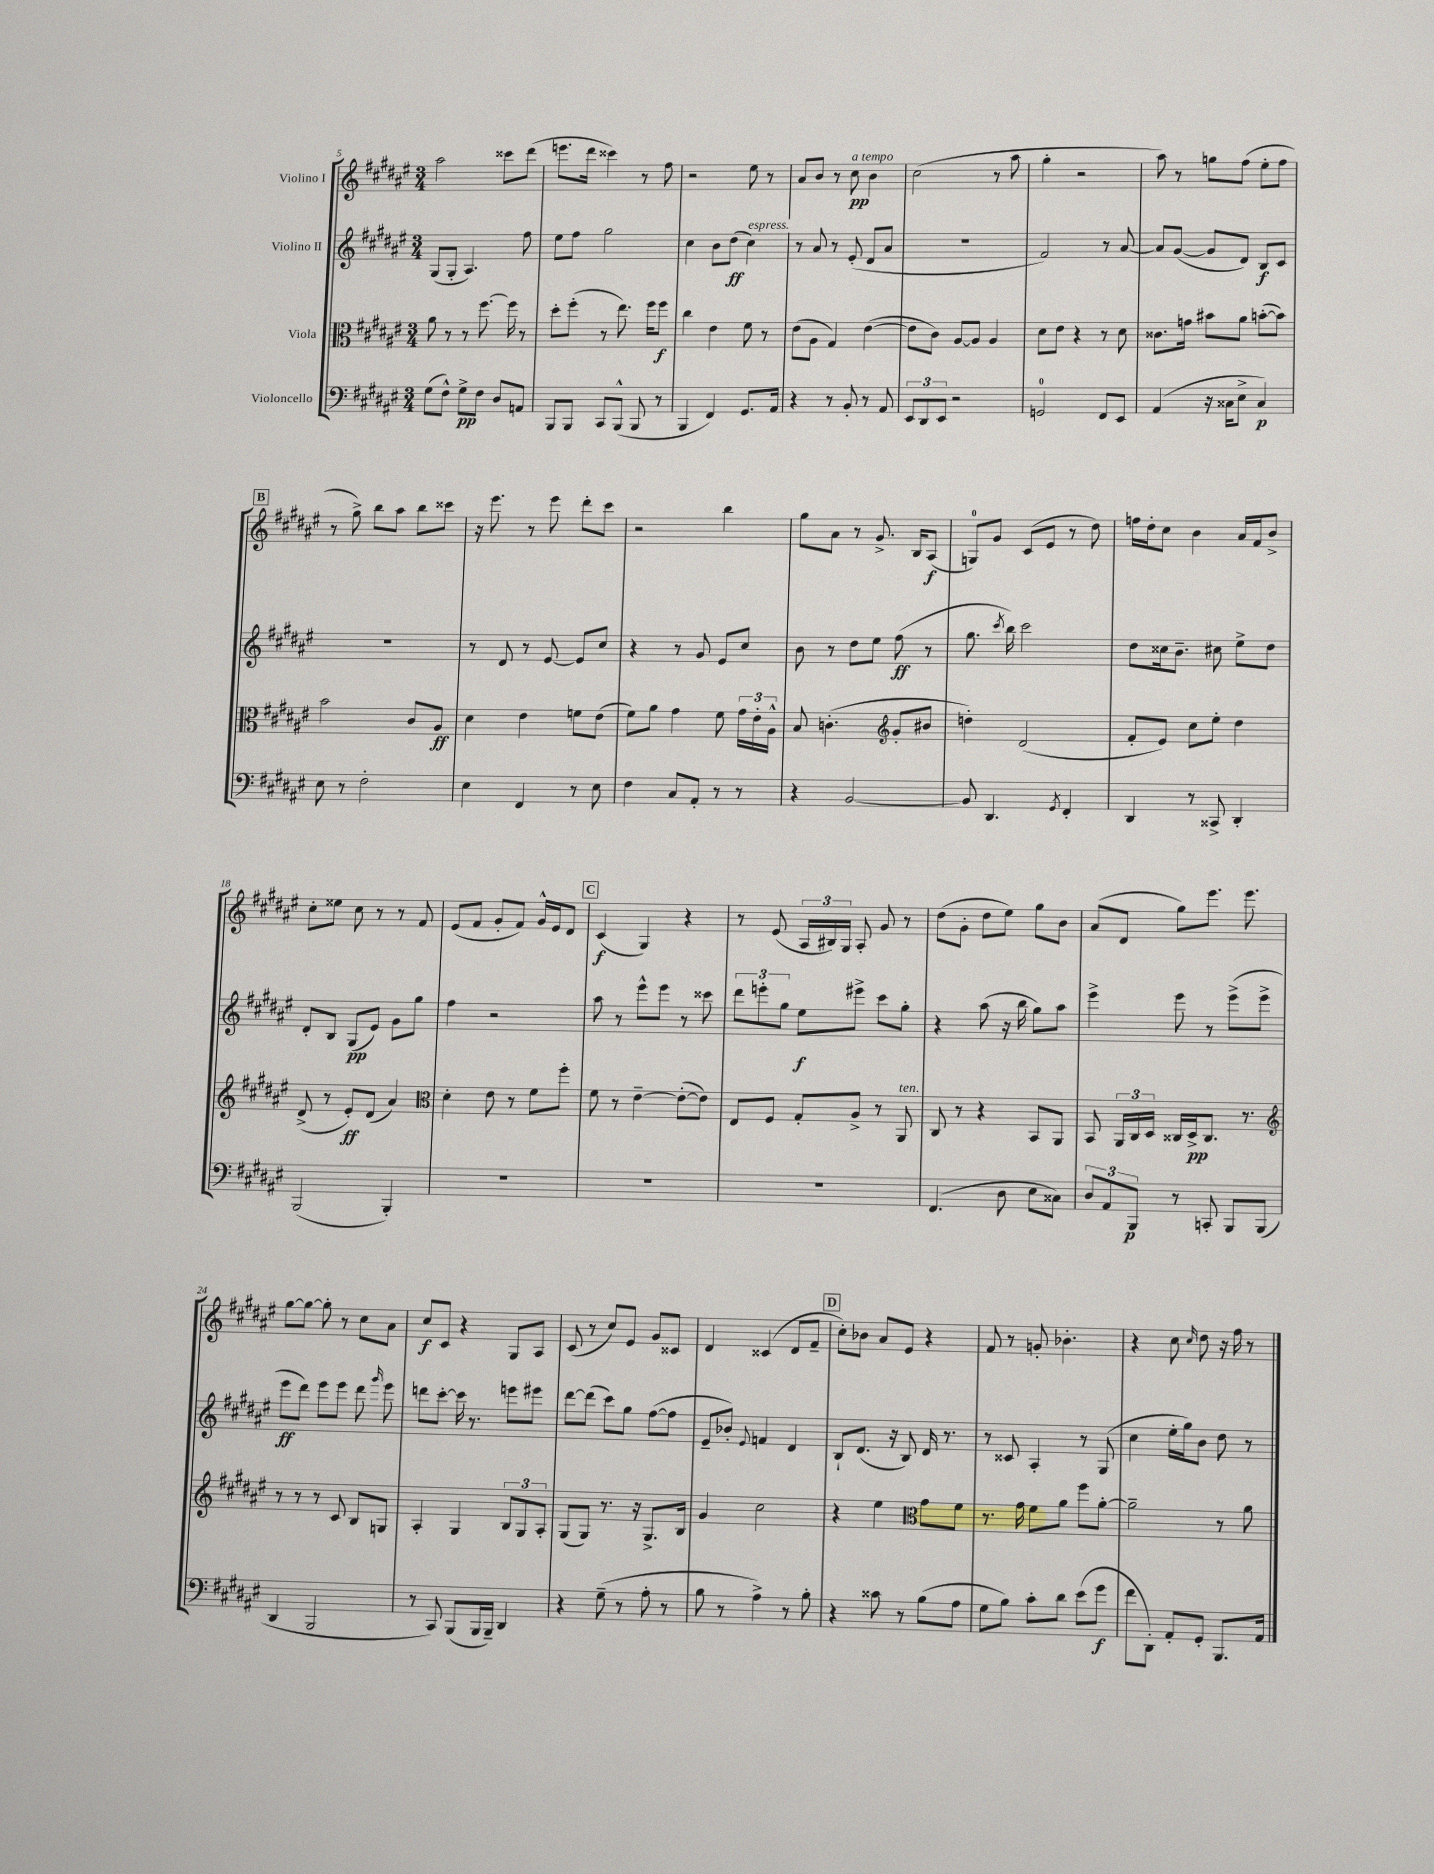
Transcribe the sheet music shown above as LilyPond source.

<<
\new StaffGroup <<
\new Staff = "s0" \with { instrumentName = "Violino I" } {
    \clef treble \key fis \major \numericTimeSignature \time 3/4
    \autoBeamOff ais''2 cisis'''8[ dis'''8]( |
    e'''8.[ dis'''16] cisis'''4) r8 fis''8 |
    r2 eis''8 r8 |
    ais'8[ b'8] r8 cis''8\pp^\markup { \italic "a tempo" } b'4 |
    cis''2( r8 ais''8 |
    gis''4-. r2 |
    ais''8) r8 g''8[ fis''8]( eis''8[-. fis''8] |
    \mark \markup { \box "B" } r8 gis''8->) b''8[ ais''8] b''8[ cisis'''8] |
    r16 eis'''8. r8 eis'''8 dis'''8[-. cis'''8] |
    r2 b''4 |
    gis''8[ ais'8] r8 gis'8.-> b16[ ais8]\f( |
    g8[-0) gis'8] cis'8[( eis'8] r8 dis''8) |
    f''16[ dis''16-. cis''8] b'4 ais'16[ fis'16 b'8]-> |
    cis''8[-. eisis''8] cis''8 r8 r8 fis'8 |
    eis'8[( fis'8] gis'8[-. fis'8]) gis'16[-^ eis'16 dis'8] |
    \mark \markup { \box "C" } cis'4\f( gis4) r4 |
    r8 eis'8( \tuplet 3/2 { ais16[ bis16) gis16] } ais8-. gis'8 r8 |
    dis''8[( gis'8]-. dis''8[ eis''8]) gis''8[ b'8] |
    ais'8[( dis'8] gis''8[) eis'''8.] eis'''8. |
    gis''8[~ gis''8]~ gis''8-. r8 cis''8[ ais'8] |
    cis''8[\f cis'8] r4 gis8[ ais8] |
    cis'8( r8 cis''8[) eis'8] gis'8[ cisis'8] |
    dis'4 cisis'4( dis'8[ fis'8]-- |
    \mark \markup { \box "D" } cis''8[-.) bes'8] ais'8[ eis'8] r4 |
    fis'8 r8 g'8-. bes'4.-. |
    r4 cis''8 \grace { cis''16 } dis''8 r16 fis''16 r8 \bar "|." |
}
\new Staff = "s1" \with { instrumentName = "Violino II" } {
    \clef treble \key fis \major \numericTimeSignature \time 3/4
    \autoBeamOff gis8[( gis8]-. ais4.) fis''8 |
    eis''8[ fis''8] gis''2 |
    cis''4 b'8[ dis''8]\ff( cis''4^\markup { \italic "espress." }) |
    r8 ais'8 r8 eis'8-.( dis'8[ ais'8] |
    R2. |
    fis'2) r8 ais'8~ |
    ais'8[ gis'8]~( gis'8[ dis'8]) b8[\f cis'8] |
    \mark \markup { \box "B" } R2. |
    r8 dis'8 r8 eis'8~ eis'8[ cis''8] |
    r4 r8 gis'8 eis'8[ cis''8] |
    b'8 r8 dis''8[ eis''8] fis''8\ff( r8 |
    gis''8. \acciaccatura { cis'''8 } b''16) cis'''2 |
    dis''8[ cisis''16 b'8.]-- cis''8 eis''8[-> dis''8] |
    dis'8[-. b8] gis8[\pp( eis'8]) gis'8[ gis''8] |
    fis''4 r2 |
    \mark \markup { \box "C" } ais''8 r8 eis'''8[-^ eis'''8] r8 cisis'''8 |
    \tuplet 3/2 { dis'''8[ e'''8-. gis''8] } eis''8[\f eis'''8]-> cis'''8[ gis''8]-. |
    r4 ais''8( r16 b''16 gis''8[) ais''8] |
    eis'''4-> eis'''8 r8 eis'''8[->( eis'''8]-> |
    eis'''8[\ff dis'''8]) eis'''8[ eis'''8] dis'''8 \grace { gis'''16 } eis'''8 |
    d'''8[ cis'''8]~-. cis'''16 r8. e'''8[ eis'''8] |
    dis'''8[~ dis'''8]( cis'''8[) gis''8] fis''8[~( fis''8] |
    eis'8[-- bes'8]-.) \appoggiatura { eis'8 } f'4 dis'4 |
    \mark \markup { \box "D" } b8[-! dis'8.]( r16 b8) dis'16 r8. |
    r8 cisis'8 ais4-. r8 gis8( |
    cis''4 eis''16[-. gis''16) b'8] dis''8 r8 \bar "|." |
}
\new Staff = "s2" \with { instrumentName = "Viola" } {
    \clef alto \key fis \major \numericTimeSignature \time 3/4
    \autoBeamOff ais'8 r8 r8 fis''8.~ fis''16 r8 |
    dis''8[-. fis''8]-.( r8 eis''8.) fis''16[ fis''8]\f |
    cis''4 eis'4 fis'8 r8 |
    eis'8[( ais8] gis4) eis'4~( |
    eis'8[ cis'8]) ais8[~ ais8] ais4 |
    dis'8[ eis'8] r4 r8 dis'8 |
    cisis'8.[ g'16] bis'8[ ais'8] b'8[~-.( b'8]) |
    \mark \markup { \box "B" } b'2 cis'8[ ais8]\ff |
    dis'4 eis'4 f'8[ eis'8]( |
    fis'8[) ais'8] gis'4 fis'8 \tuplet 3/2 { gis'16[ eis'16-. ais16]-^ } |
    b8 c'4.-.( \clef treble gis'8[-. bis'8] |
    d''4-.) dis'2( |
    fis'8[-. eis'8]) cis''8[ eis''8]-. dis''4 |
    dis'8->( r8 eis'8[-.\ff) dis'8]( ais'4) |
    \clef alto dis'4-. eis'8 r8 fis'8[ fis''8]-. |
    \mark \markup { \box "C" } fis'8 r8 eis'4~-- eis'8[~-.( eis'8]) |
    eis8[ fis8] gis8[-. ais8]-> r8 ais,8^\markup { \italic "ten." } |
    cis8 r8 r4 b,8[ ais,8] |
    b,8 \tuplet 3/2 { ais,16[ cis16 dis16] } cisis16[ dis16->\pp cisis8.] r8. |
    \clef treble r8 r8 r8 cis'8 b8[ g8] |
    ais4-. gis4 \tuplet 3/2 { b8[ gis8 ais8]-. } |
    gis8[( gis8]) r8. r16 gis8.[-> b16] |
    gis'4 cis''2 |
    \mark \markup { \box "D" } r4 eis''4 \clef alto gis'8[ fis'8] |
    r8. gis'16 fis'8[ ais'8] fis''8[ ais'8]~-. |
    ais'2-- r8 ais'8 \bar "|." |
}
\new Staff = "s3" \with { instrumentName = "Violoncello" } {
    \clef bass \key fis \major \numericTimeSignature \time 3/4
    \autoBeamOff gis8[( fis8]-^) gis8[->\pp fis8] dis8[ a,8] |
    b,,8[ b,,8] cis,8[ b,,8]-^( b,,8 r8 |
    b,,4 fis,4) gis,8.[ ais,16] |
    r4 r8 b,8-. r8 ais,8 |
    \tuplet 3/2 { eis,8[ dis,8 eis,8] } r2 |
    g,2-0 fis,8[ eis,8] |
    ais,4( r16 cisis16[ eis8]-> cisis4\p) |
    \mark \markup { \box "B" } eis8 r8 fis2-. |
    eis4 fis,4 r8 eis8 |
    fis4 cis8[ ais,8]-. r8 r8 |
    r4 b,2~ |
    b,8 dis,4. \acciaccatura { gis,8 } fis,4-. |
    dis,4 r8 cisis,8-> dis,4-. |
    b,,2( b,,4-.) |
    R2. |
    \mark \markup { \box "C" } R2. |
    R2. |
    fis,4.( dis8 eis8[ cisis8]) |
    \tuplet 3/2 { dis8[ ais,8 b,,8]\p } r8 c,8-. b,,8[ b,,8]( |
    dis,4 b,,2 |
    r8 cis,8) b,,8[( b,,16 b,,16]--) dis,4 |
    r4 gis8--( r8 ais8-. r8 |
    b8 r8 ais4->) r8 b8-. |
    \mark \markup { \box "D" } r4 cisis'8 r8 b8[( ais8] |
    gis8[ b8]) cis'8[-. dis'8] eis'8[( gis'8]\f |
    fis'8[ dis,8]-.) ais,8[-. gis,8]-. b,,8.[ ais,16] \bar "|." |
}
>>
>>
\layout { \context { \Score currentBarNumber = #5 } }
